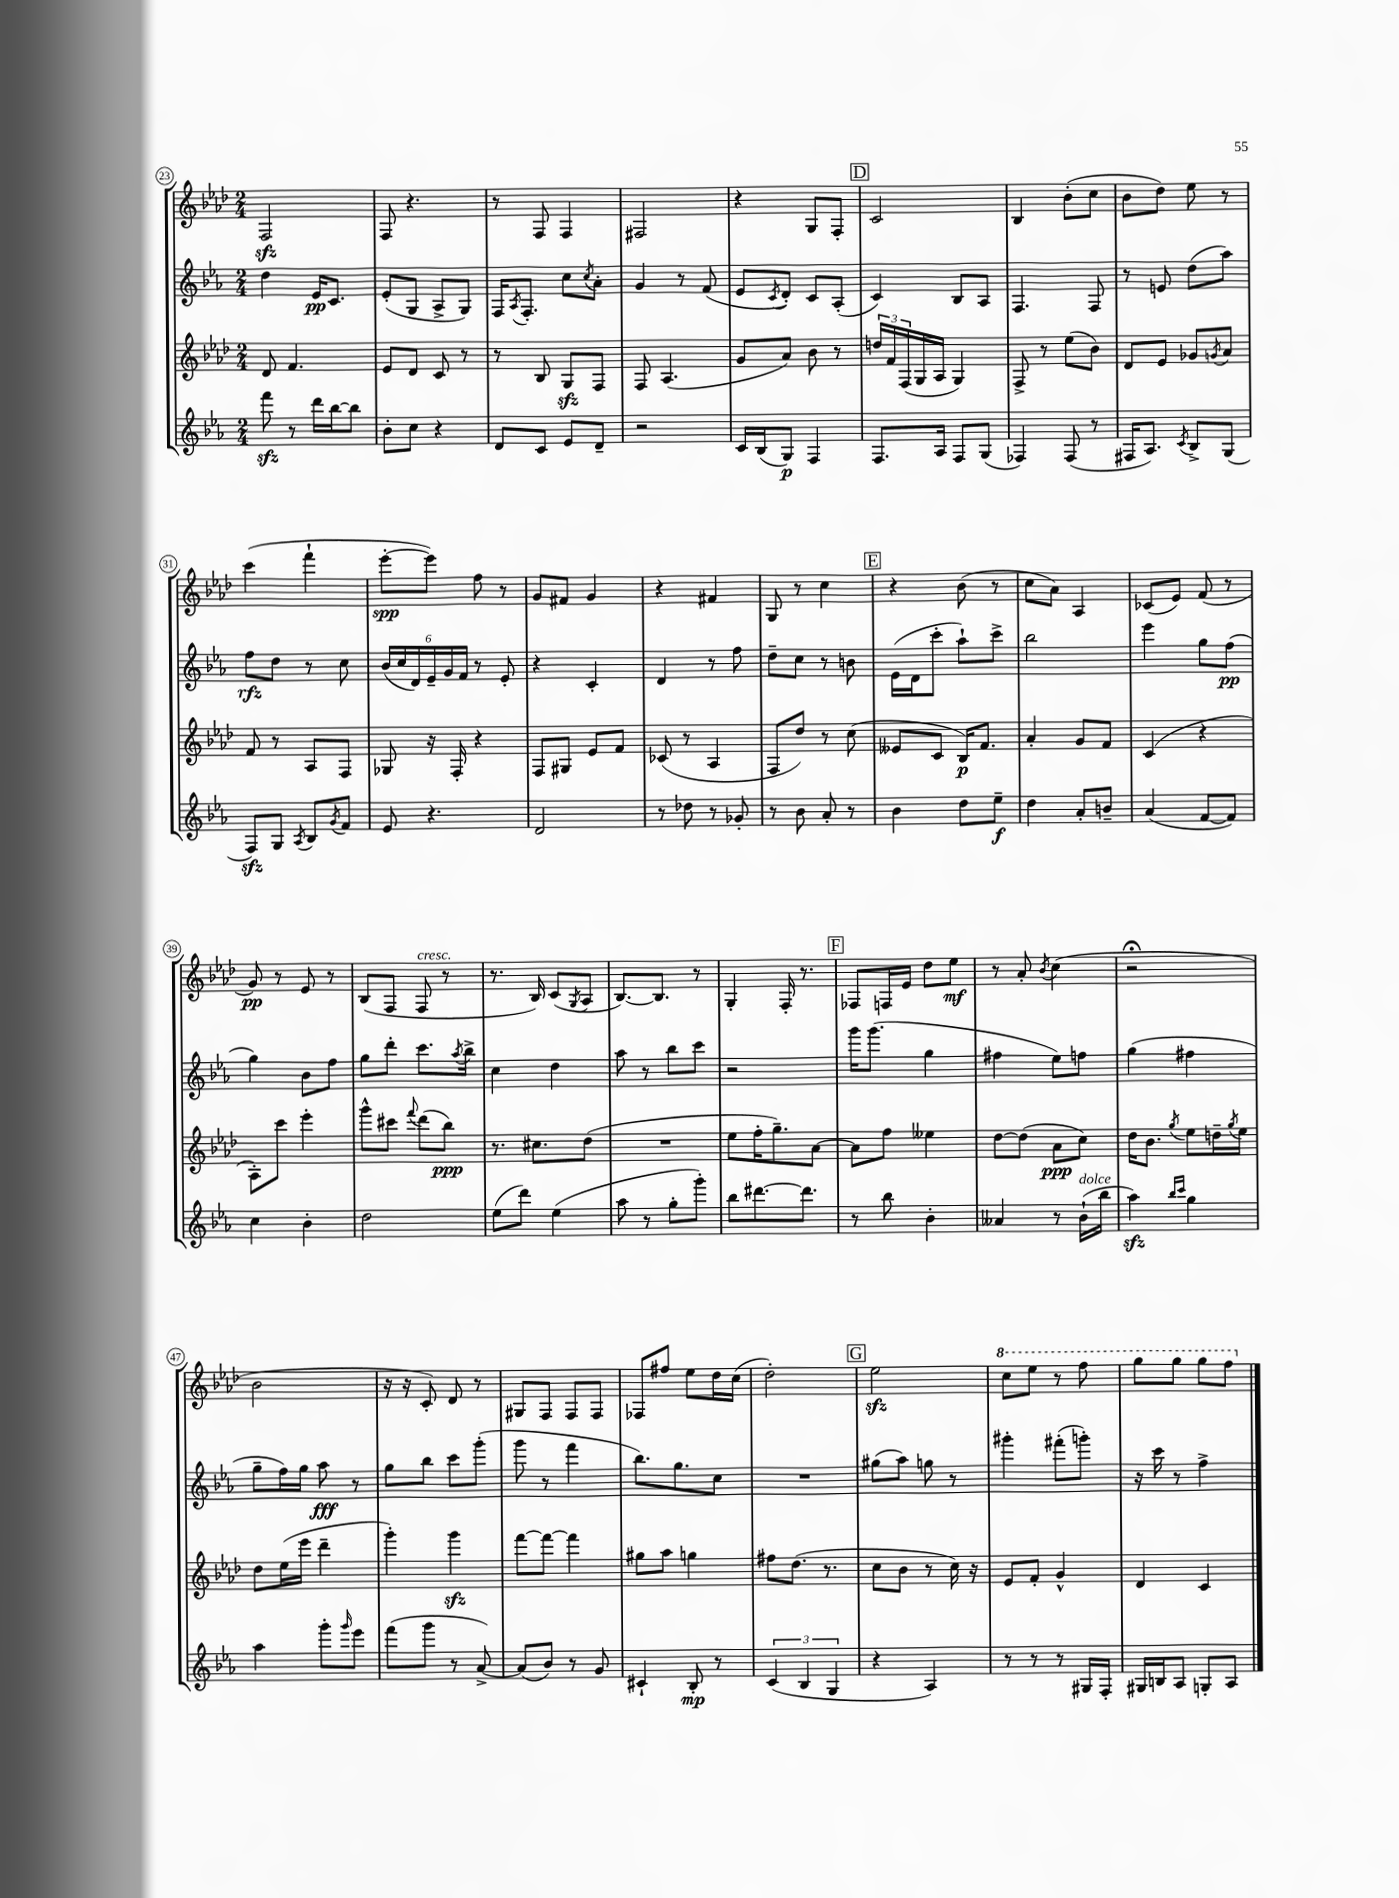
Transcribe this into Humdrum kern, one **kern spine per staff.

**kern	**dynam	**kern	**dynam	**kern	**dynam	**kern	**dynam
*part4	*part4	*part3	*part3	*part2	*part2	*part1	*part1
*staff4	*staff4	*staff3	*staff3	*staff2	*staff2	*staff1	*staff1
*clefG2	*	*clefG2	*	*clefG2	*	*clefG2	*
*k[b-e-a-]	*	*k[b-e-a-d-]	*	*k[b-e-a-]	*	*k[b-e-a-d-]	*
*M2/4	*	*M2/4	*	*M2/4	*	*M2/4	*
=23	=23	=23	=23	=23	=23	=23	=23
8fffzz\	.	8d-/	.	4dd\	.	2Fzz/	.
8r	.	4.f/	.	.	.	.	.
16ddd\LL	.	.	.	16e-/KL	pp	.	.
[16bb-\J	.	.	.	8.c/J	.	.	.
8bb-\J]	.	.	.	.	.	.	.
=24	=24	=24	=24	=24	=24	=24	=24
8b-'\L	.	8e-/L	.	(8e-'/L	.	8F/	.
8cc\J	.	8d-/J	.	8G/J	.	4.r	.
4r	.	8c/	.	8A-^/L	.	.	.
.	.	8r	.	8G/J)	.	.	.
=25	=25	=25	=25	=25	=25	=25	=25
8d/L	.	8r	.	16F/KL	.	8r	.
.	.	.	.	8qA-/	.	.	.
.	.	.	.	8.F'/J	.	.	.
8c/J	.	8B-/	.	.	.	8F/	.
8e-/L	.	8Gzz/L	.	8cc\L	.	4F/	.
.	.	.	.	8qcc/	.	.	.
8d~/J	.	8F/J	.	8a-'\J	.	.	.
=26	=26	=26	=26	=26	=26	=26	=26
2r	.	8F/	.	4g/	.	2F#X/	.
.	.	(4.A-/	.	.	.	.	.
.	.	.	.	8r	.	.	.
.	.	.	.	(8f/	.	.	.
=27	=27	=27	=27	=27	=27	=27	=27
16c/LL	.	8g/L	.	8e-/L	.	4r	.
(16B-/J	.	.	.	.	.	.	.
.	.	.	.	8qc/	.	.	.
8G/J)	p	8a-/J)	.	8d'/J)	.	.	.
4F/	.	8b-\	.	8c/L	.	8G/L	.
.	.	8r	.	(8A-'/J	.	8F'/J	.
!!LO:REH:place=s1:t=D
=28	=28	=28	=28	=28	=28	=28	=28
8.F/L	.	24ddn/LL	.	4c/)	.	2c/	.
.	.	24f/	.	.	.	.	.
.	.	(24F/	.	.	.	.	.
.	.	16G/	.	.	.	.	.
16A-/Jk	.	16A-/JJ	.	.	.	.	.
8F/L	.	4G/)	.	8B-/L	.	.	.
(8G/J	.	.	.	8A-/J	.	.	.
=29	=29	=29	=29	=29	=29	=29	=29
4F-X/)	.	8F^/	.	4.F/	.	4B-/	.
.	.	8r	.	.	.	.	.
(8F-/	.	(8ee-\L	.	.	.	(8b-'\L	.
8r	.	8b-\J)	.	8F/	.	8cc\J	.
=30	=30	=30	=30	=30	=30	=30	=30
16F#X/KL	.	8d-/L	.	8r	.	8b-\L	.
8.A-/J)	.	.	.	.	.	.	.
.	.	8e-/J	.	8en/	.	8dd-\J)	.
8qc/	.	.	.	.	.	.	.
8B-^/L	.	8g-X/L	.	(8dd\L	.	8ee-\	.
.	.	8qgn/	.	.	.	.	.
(8G/J	.	8a-/J	.	8aa-\J)	.	8r	.
!!LO:LB:g=z
=31	=31	=31	=31	=31	=31	=31	=31
8Fzz/L)	.	8f/	.	8ff\L	rfz	(4ccc\	.
8G/J	.	8r	.	8dd\J	.	.	.
8qA-/	.	.	.	.	.	.	.
8B-/L	.	8A-/L	.	8r	.	4fff`\	.
8qg/	.	.	.	.	.	.	.
8f/J	.	8F/J	.	8cc\	.	.	.
=32	=32	=32	=32	=32	=32	=32	=32
8e-/	.	8G-X/	.	(24b-/LL	.	[8eee-'\L	spp
.	.	.	.	24cc/	.	.	.
.	.	.	.	24d/)	.	.	.
4.r	.	16r	.	24e-~/	.	8eee-\J])	.
.	.	.	.	24g/	.	.	.
.	.	16F'/	.	.	.	.	.
.	.	.	.	24f/JJ	.	.	.
.	.	4r	.	8r	.	8ff\	.
.	.	.	.	8e-'/	.	8r	.
=33	=33	=33	=33	=33	=33	=33	=33
2d/	.	8F/L	.	4r	.	8g/L	.
.	.	8G#X/J	.	.	.	8f#X/J	.
.	.	8e-/L	.	4c'/	.	4g/	.
.	.	8f/J	.	.	.	.	.
=34	=34	=34	=34	=34	=34	=34	=34
8r	.	(8c-X/	.	4d/	.	4r	.
8dd-X\	.	8r	.	.	.	.	.
8r	.	4A-/	.	8r	.	4f#X/	.
8g-X'/	.	.	.	8ff\	.	.	.
=35	=35	=35	=35	=35	=35	=35	=35
8r	.	8F/L	.	8dd~\L	.	8G/	.
8b-\	.	8dd-/J)	.	8cc\J	.	8r	.
8a-'/	.	8r	.	8r	.	4cc\	.
8r	.	(8cc\	.	8bn\	.	.	.
!!LO:REH:place=s1:t=E
=36	=36	=36	=36	=36	=36	=36	=36
4b-\	.	8e--X/L	.	(16e-\LL	.	4r	.
.	.	.	.	16d\J	.	.	.
.	.	8c/J	.	8ccc'\J	.	.	.
8dd\L	.	16B-/KL)	p	8aa-`\L)	.	(8b-\	.
.	.	8.f/J	.	.	.	.	.
8ee-~\J	f	.	.	8ccc^\J	.	8r	.
=37	=37	=37	=37	=37	=37	=37	=37
4dd\	.	4a-'/	.	2bb-\	.	8cc\L	.
.	.	.	.	.	.	8a-\J)	.
8a-'/L	.	8g/L	.	.	.	4A-/	.
8bn~/J	.	8f/J	.	.	.	.	.
=38	=38	=38	=38	=38	=38	=38	=38
(4a-/	.	(4c/	.	4eee-\	.	(8c-X/L	.
.	.	.	.	.	.	8e-/J)	.
[8f/L	.	4r	.	8gg\L	.	(8f/	.
8f/J])	.	.	.	(8ff\J	pp	8r	.
!!LO:LB:g=z
=39	=39	=39	=39	=39	=39	=39	=39
4cc\	.	8A-'\L)	.	4gg\)	.	8g/)	pp
.	.	8ccc\J	.	.	.	8r	.
4b-'\	.	4eee-'\	.	8b-\L	.	8e-/	.
.	.	.	.	8ff\J	.	8r	.
=40	=40	=40	=40	=40	=40	=40	=40
2dd\	.	8ggg^^\L	.	8gg\L	.	(8B-/L	.
.	.	8ccc#X\J	.	8ddd'\J	.	8F/J	.
.	.	8qqfff/	.	.	.	.	.
!	!	!	!	!	!	!LO:TX:a:i:t=cresc.	!
.	.	(8ddd-\L	.	8.ccc\L	.	8F/	.
.	.	8bb-\J)	ppp	.	.	8r	.
.	.	.	.	8qaa-/	.	.	.
.	.	.	.	16bb-^\Jk	.	.	.
=41	=41	=41	=41	=41	=41	=41	=41
(8ee-\L	.	8.r	.	4cc\	.	8.r	.
8ddd\J)	.	.	.	.	.	.	.
.	.	8.cc#X\L	.	.	.	16B-/)	.
(4ee-\	.	.	.	4dd\	.	(8c/L	.
.	.	.	.	.	.	8qG/	.
.	.	(8dd-\J	.	.	.	8A-/J	.
=42	=42	=42	=42	=42	=42	=42	=42
8aa-\	.	2r	.	8aa-\	.	[8.B-/L)	.
8r	.	.	.	8r	.	.	.
.	.	.	.	.	.	8.B-/J]	.
8gg'\L	.	.	.	8bb-\L	.	.	.
8ggg'\J)	.	.	.	8ccc\J	.	8r	.
=43	=43	=43	=43	=43	=43	=43	=43
8bb-\L	.	8ee-\L	.	2r	.	4G'/	.
[8.ddd#X\	.	16ff'\K	.	.	.	.	.
.	.	8.gg~\)	.	.	.	.	.
.	.	.	.	.	.	16F'/	.
8.ddd#\J]	.	.	.	.	.	8.r	.
.	.	[8a-\J	.	.	.	.	.
!!LO:REH:place=s1:t=F
=44	=44	=44	=44	=44	=44	=44	=44
8r	.	8a-\L]	.	16ggg\KL	.	8F-X/L	.
.	.	.	.	(8.ggg\J	.	.	.
8bb-\	.	8ff\J	.	.	.	16Fn/L	.
.	.	.	.	.	.	16e-/JJ	.
4b-'\	.	4ee--X\	.	4gg\	.	8dd-\L	.
.	.	.	.	.	.	8ee-\J	mf
=45	=45	=45	=45	=45	=45	=45	=45
4a--X/	.	[8dd-\L	.	4ff#X\	.	8r	.
.	.	(8dd-\J]	.	.	.	8a-'/	.
.	.	.	.	.	.	8qb-/	.
8r	.	8a-\L	ppp	8ee-\L)	.	(4cc\	.
!LO:TX:a:i:t=dolce	!	!	!	!	!	!	!
(16b-`\LL	.	8cc\J)	.	8ffn\J	.	.	.
16bb-\JJ	.	.	.	.	.	.	.
=46	=46	=46	=46	=46	=46	=46	=46
4aa-zz\)	.	16dd-\KL	.	(4gg\	.	2r;<	.
.	.	8.b-\J	.	.	.	.	.
16qqbb-/LL	.	.	.	.	.	.	.
16qqccc/JJ	.	8qgg/	.	.	.	.	.
4gg\	.	8ee-\L	.	4ff#X\	.	.	.
.	.	16ddn~\L	.	.	.	.	.
.	.	8qgg/	.	.	.	.	.
.	.	16ee-\JJ	.	.	.	.	.
!!LO:LB:g=z
=47	=47	=47	=47	=47	=47	=47	=47
4aa-\	.	8dd-\L	.	8gg~\L	.	2b-\	.
.	.	(16ee-\L	.	16ff\L)	.	.	.
.	.	16eee-\JJ	.	16gg\JJ	.	.	.
8ggg'\L	.	4ddd-~\	.	8aa-\	fff	.	.
16qqggg/	.	.	.	.	.	.	.
8eee-\J	.	.	.	8r	.	.	.
=48	=48	=48	=48	=48	=48	=48	=48
(8fff\L	.	4ggg'\)	.	8gg\L	.	16r	.
.	.	.	.	.	.	16r	.
8ggg\J	.	.	.	8bb-\J	.	8c'/)	.
8r	.	4gggzz\	.	8ccc\L	.	8d-/	.
[8a-^/)	.	.	.	(8ggg'\J	.	8r	.
=49	=49	=49	=49	=49	=49	=49	=49
(8a-/L]	.	[8fff\L	.	8ggg\	.	8G#X/L	.
8b-/J)	.	8fff\J_	.	8r	.	8F/J	.
8r	.	4fff\]	.	4fff\	.	8F/L	.
8g/	.	.	.	.	.	8F/J	.
=50	=50	=50	=50	=50	=50	=50	=50
4c#X`/	.	8gg#X\L	.	8.bb-\L)	.	8F-X/L	.
.	.	8aa-\J	.	.	.	8ff#X/J	.
.	.	.	.	8.gg\	.	.	.
8B-'/	mp	4ggn\	.	.	.	8ee-\L	.
8r	.	.	.	8cc\J	.	16dd-\L	.
.	.	.	.	.	.	(16cc\JJ	.
=51	=51	=51	=51	=51	=51	=51	=51
(6c/	.	8ff#X\L	.	2r	.	2dd-'\)	.
.	.	(8.dd-\J	.	.	.	.	.
6B-/	.	.	.	.	.	.	.
.	.	8.r	.	.	.	.	.
6G/	.	.	.	.	.	.	.
!!LO:REH:place=s1:t=G
=52	=52	=52	=52	=52	=52	=52	=52
4r	.	8cc\L	.	(8gg#X\L	.	2ee-zz\	.
.	.	8b-\J	.	8aa-\J)	.	.	.
4A-/)	.	8r	.	8ggn\	.	.	.
.	.	16cc\)	.	8r	.	.	.
.	.	16r	.	.	.	.	.
=53	=53	=53	=53	=53	=53	=53	=53
*	*	*	*	*	*	*8va	*
8r	.	8e-/L	.	4ggg#X'\	.	8ccc\L	.
8r	.	8f'/J	.	.	.	8eee-\J	.
8r	.	4g^^/	.	(8fff#X'\L	.	8r	.
16G#X/LL	.	.	.	8gggn'\J)	.	8fff\	.
16F'/JJ	.	.	.	.	.	.	.
=54	=54	=54	=54	=54	=54	=54	=54
16G#X/LL	.	4d-/	.	16r	.	8ggg\L	.
16Bn/J	.	.	.	16ccc\	.	.	.
8A-/J	.	.	.	8r	.	8ggg\J	.
8Gn'/L	.	4c/	.	4ff^\	.	8ggg\L	.
8A-/J	.	.	.	.	.	8fff\J	.
*	*	*	*	*	*	*X8va	*
==	==	==	==	==	==	==	==
*-	*-	*-	*-	*-	*-	*-	*-
